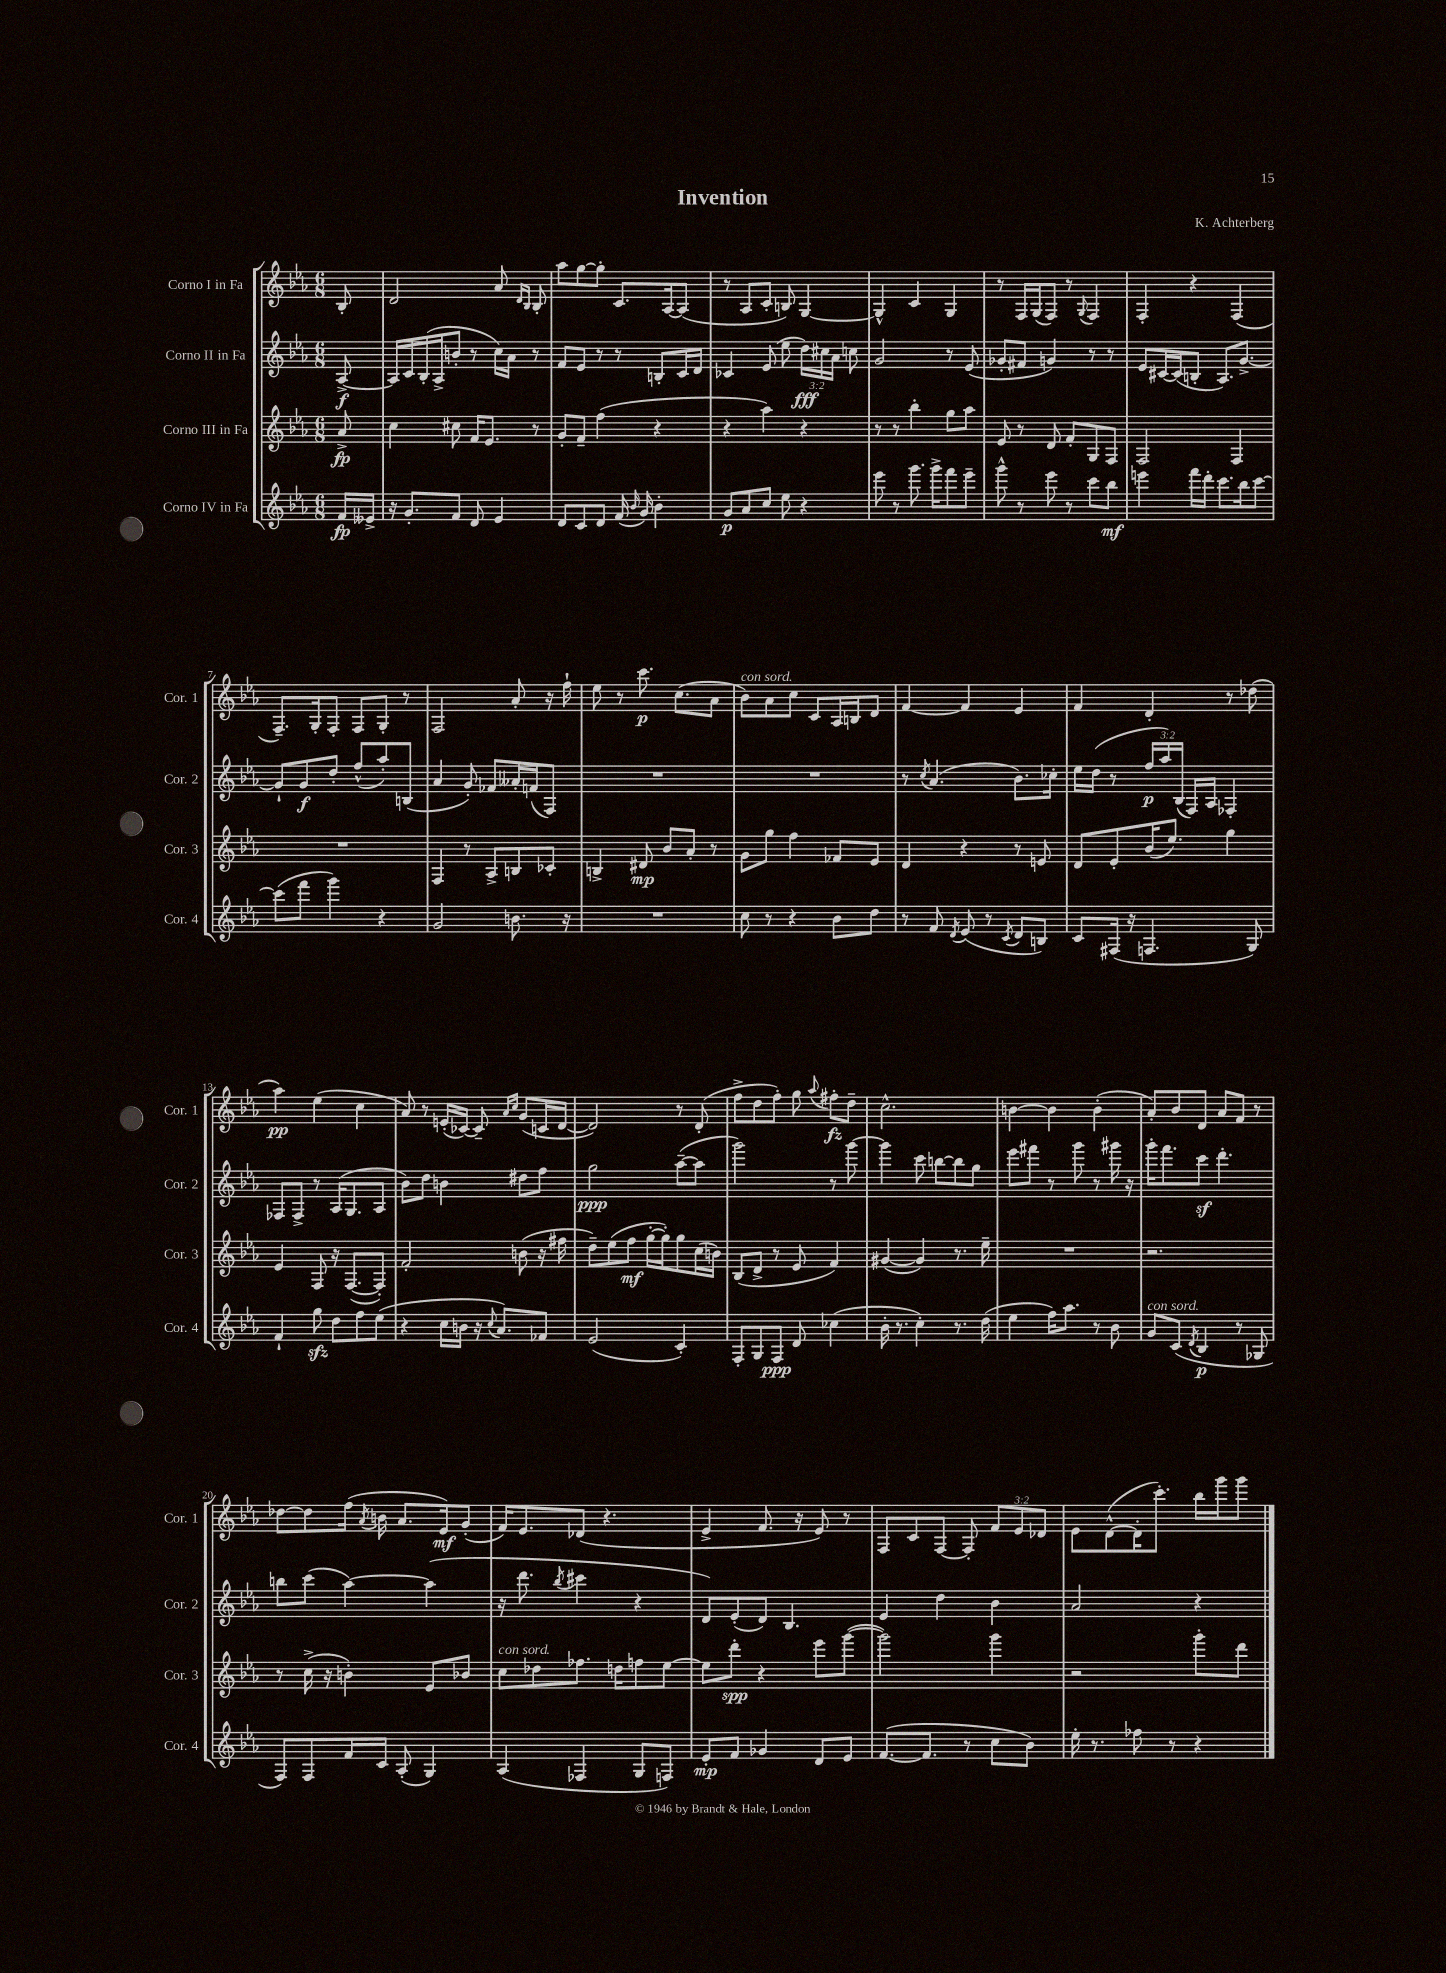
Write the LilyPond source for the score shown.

\header { title = "Invention" composer = "K. Achterberg" }
<<
\new StaffGroup <<
\new Staff = "s0" \with { instrumentName = "Corno I in Fa" shortInstrumentName = "Cor. 1" } {
    \clef treble \key ees \major \numericTimeSignature \time 6/8 \override Staff.TupletNumber.text = #tuplet-number::calc-fraction-text \partial 8
    \autoBeamOff bes8-. |
    d'2 aes'8 \grace { d'16[ bes16] } bes8-. |
    aes''8[ g''8~ g''8]-. c'8.[ aes16~ aes8]( |
    r8 aes8[ c'8]-. b8) g4~ |
    g4-^ c'4 g4 |
    r8 f16[ g16( f8]) r8 \appoggiatura { g8 } f4 |
    f4-. r4 f4( |
    f8.[--) g16-. f8]-. f8[ g8]-. r8 |
    f2 aes'8-. r16 f''16-! |
    ees''8 r8 c'''8.\p c''8.[( aes'8] |
    bes'8[^\markup { \italic "con sord." }) aes'8 c''8] c'8[ aes16 b16 d'8] |
    f'4~ f'4 ees'4 |
    f'4 d'4-. r8 des''8( |
    aes''4\pp) ees''4( c''4 |
    aes'8) r8 e'16[-.( ces'16]~) ces'8-- \grace { aes'16[ c''16] } g'8[( c'16 d'16]~ |
    d'2) r8 d'8-.( |
    f''8[-> d''8 f''8]-.) g''8 \appoggiatura { aes''8 } fis''8[-.\fz d''8]-- |
    c''2.-^ |
    b'4~ b'4 b'4-.( |
    aes'8[-.) bes'8 d'8] aes'8[ f'8] r8 |
    des''8[~ des''8 f''16]( \acciaccatura { aes'8 } b'16 aes'8.[ ees'16\mf) g'8]-.( |
    f'16[) ees'8. des'8]( r4. |
    ees'4-> f'8. r16 ees'8) r8 |
    f8[ c'8 f8]~ f8-. \tuplet 3/2 { f'8[ ees'8 des'8] } |
    ees'8[ d'8~-^( d'16-. c'''8.]-.) bes''16[ g'''16 g'''8] \bar "|." |
}
\new Staff = "s1" \with { instrumentName = "Corno II in Fa" shortInstrumentName = "Cor. 2" } {
    \clef treble \key ees \major \numericTimeSignature \time 6/8 \override Staff.TupletNumber.text = #tuplet-number::calc-fraction-text \partial 8
    \autoBeamOff aes8~->\f |
    aes16[ c'16 bes16-.( aes16-> b'8]-. r8 c''16[) aes'16] r8 |
    f'8[ ees'8] r8 r8 b8[-. c'16 d'16] |
    ces'4 ees'8( ees''8 \tuplet 3/2 { d''16[\fff) cis''16 aes'16] } c''8 |
    g'2 r8 ees'8( |
    ges'8[-. fis'8] g'4) r8 r8 |
    ees'8[ cis'16~ cis'16( b8]-. aes8.[) g'8.]~-> |
    g'8[-! g'8\f d''8]-. f''8[-^( aes''8-.) b8]( |
    aes'4 g'8-.) fes'8[ aeses'16-. f'16( f8]) |
    R2. |
    R2. |
    r8 \acciaccatura { c''8 } aes'4.( bes'8.[) ces''16]-. |
    ees''16[ d''16]( r8 \tuplet 3/2 { f''16[\p aes''16) bes16]( } f16[) aes16] fes4-. |
    fes8[ fes8]-> r8 aes16[( g8. aes8] |
    bes'8[) d''8] b'4 dis''8[ f''8] |
    g''2\ppp aes''8[~--( aes''8] |
    g'''2) r8 g'''8~ |
    g'''4 c'''8 b''8[~ b''8 g''8] |
    ees'''8[ fis'''8] r8 g'''8 r8 gis'''16 r16 |
    g'''16[-. f'''8. c'''8]\sf d'''4.-. |
    b''8[ c'''8]( aes''4~) aes''4( |
    r16 d'''8. \acciaccatura { bes''8 } cis'''4 r4 |
    d'8[) ees'8-.( d'8]) bes4. |
    ees'4 d''4 bes'4 |
    aes'2 r4 \bar "|." |
}
\new Staff = "s2" \with { instrumentName = "Corno III in Fa" shortInstrumentName = "Cor. 3" } {
    \clef treble \key ees \major \numericTimeSignature \time 6/8 \partial 8
    \autoBeamOff aes'8->\fp |
    c''4 cis''8 f'16[ ees'8.] r8 |
    g'8[-. f'8]-- f''4( r4 |
    r4 aes''4) r4 |
    r8 r8 bes''4-. g''8[ aes''8] |
    ees'8 r8 d'8 f'8[-. g8 f8] |
    f2 f4 |
    R2. |
    f4 r8 aes8[-> b8 ces'8]-. |
    b4-> dis'8\mp bes'8[ aes'8]-. r8 |
    g'8[ g''8] f''4 fes'8[ ees'8] |
    d'4 r4 r8 e'8 |
    d'8[ ees'8-. bes'16( ees''8.]) g''4 |
    ees'4 f8 r16 f8.[~( f8]-.) |
    f'2-. b'8( r16 fis''16 |
    d''8[--) ees''8( f''8]\mf g''16[~-. g''16-.) g''8 c''16( b'16]) |
    bes8[( d'8]-> r8 ees'8 f'4) |
    gis'4~( gis'4) r8. ees''16-- |
    R2. |
    r2. |
    r8 c''16->( r16 b'4-.) ees'8[ bes'8] |
    c''8[^\markup { \italic "con sord." } des''8 fes''8.] d''16[ f''8 ees''8]~ |
    ees''8[ d'''8]-.\spp r4 ees'''8[ g'''8]~( |
    g'''2) g'''4 |
    r2 g'''8[-. d'''8] \bar "|." |
}
\new Staff = "s3" \with { instrumentName = "Corno IV in Fa" shortInstrumentName = "Cor. 4" } {
    \clef treble \key ees \major \numericTimeSignature \time 6/8 \partial 8
    \autoBeamOff f'16[\fp eeses'16]-> |
    r16 g'8.[-. f'8] d'8 ees'4 |
    d'8[ c'8 d'8] f'16( \grace { bes'16 } g'16) bes'4-. |
    g'8[\p aes'8 c''8] ees''8 r4 |
    ees'''8 r8 g'''8. g'''16[-> f'''8 ees'''8]-- |
    g'''8-^ r8 ees'''8 r8 c'''8[ bes''8]\mf |
    e'''4 f'''16[ d'''16]-. c'''8.[ bes''16 c'''8]~ |
    c'''8[( f'''8] g'''4) r4 |
    g'2 b'8. r16 |
    R2. |
    c''8 r8 r4 bes'8[ d''8] |
    r8 f'8 \acciaccatura { d'8 } ees'8( r8 \acciaccatura { c'8 } d'8[ b8]) |
    c'8[ fis16]( r16 f4. g8) |
    f'4-! g''8\sfz d''8[ f''8 ees''8]( |
    r4 c''16[ b'16] r16 \appoggiatura { c''8 } aes'8.[) fes'8] |
    ees'2( c'4-.) |
    f8[-. g8 f8]\ppp d'8 ces''4( |
    bes'16-. r8. c''4-.) r8. d''16( |
    ees''4 f''16[) aes''8.] r8 bes'8 |
    g'8[^\markup { \italic "con sord." } c'8]( \acciaccatura { d'8 } bes4\p r8 ges8 |
    f8[) f8 f'16 c'16] aes8-.( g4) |
    aes4( fes4 g8[ f8]) |
    ees'8[-.\mp f'8] ges'4 d'8[ ees'8] |
    f'8.[~( f'8.] r8 c''8[ bes'8]) |
    ees''16-. r8. fes''8 r8 r4 \bar "|." |
}
>>
>>
